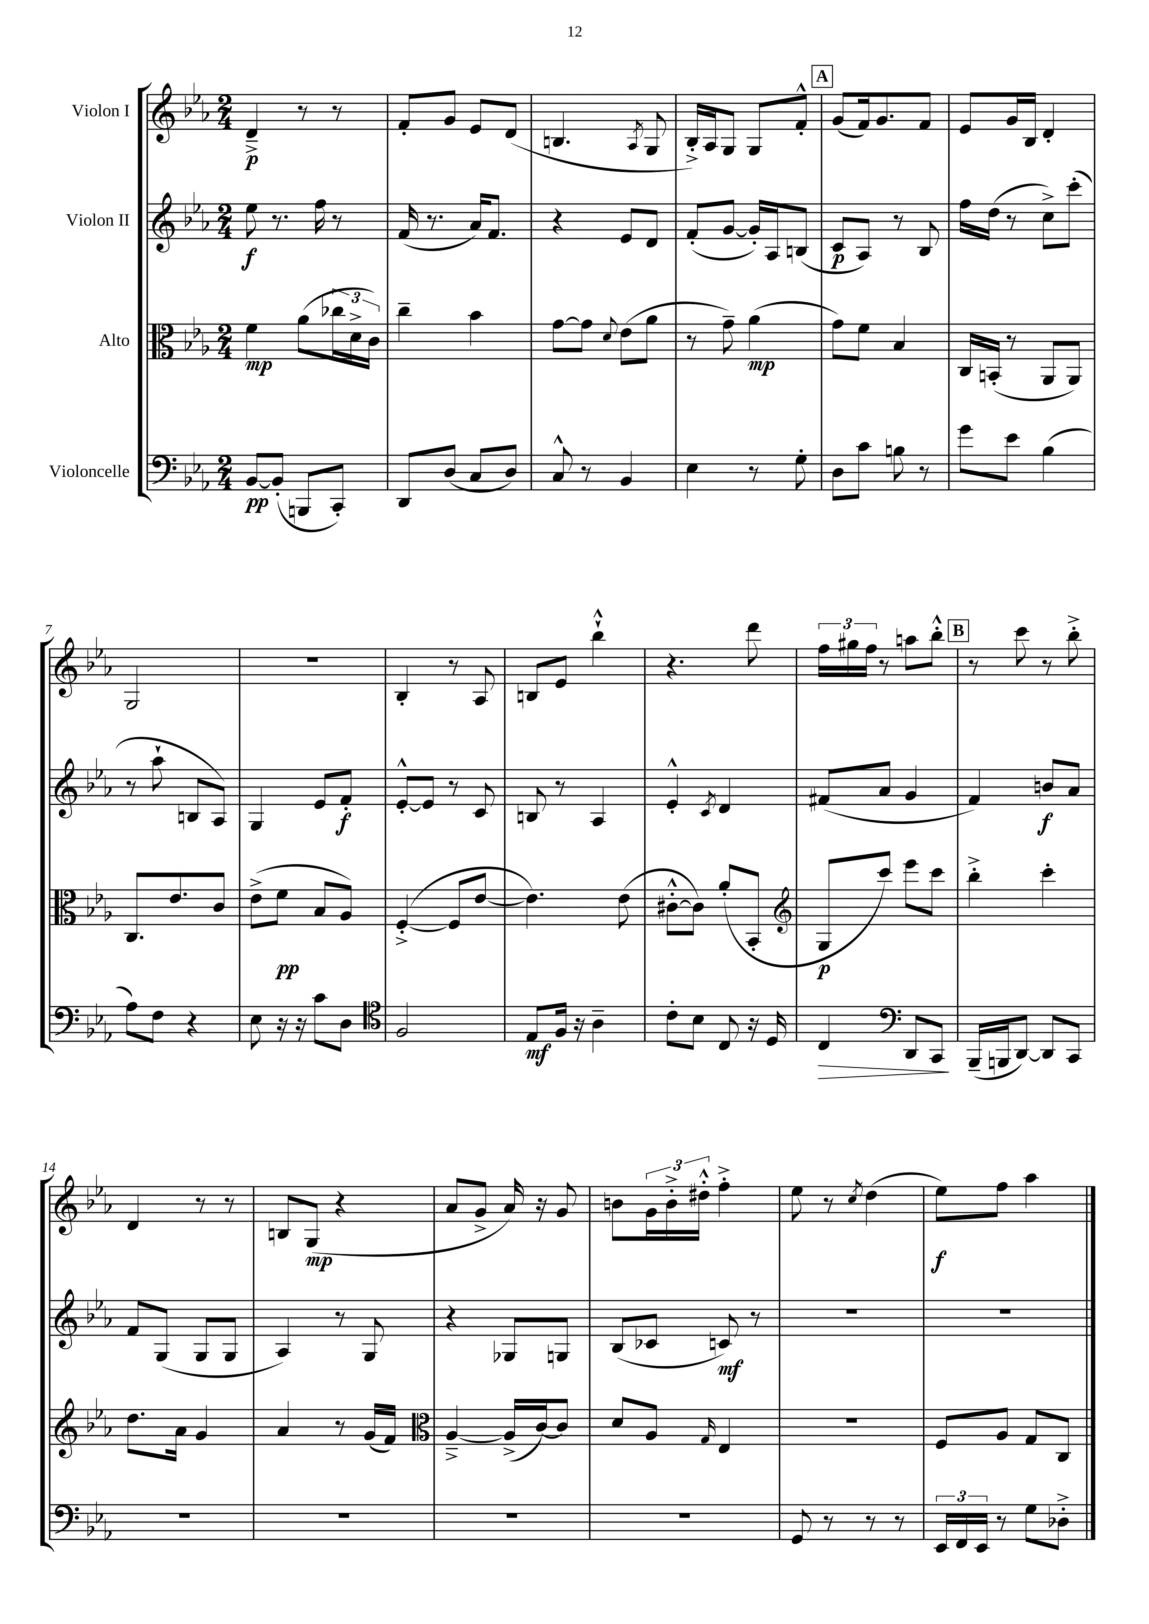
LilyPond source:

<<
\new StaffGroup <<
\new Staff = "s0" \with { instrumentName = "Violon I" } {
    \clef treble \key ees \major \numericTimeSignature \time 2/4
    d'4--->\p r8 r8 |
    f'8-. g'8 ees'8 d'8( |
    b4. \acciaccatura { aes8 } g8 |
    bes16-.->) aes16 g8 g8 f'8-.-^ |
    \mark \markup { \box "A" } g'8( f'16) g'8. f'8 |
    ees'8 g'16 bes16 d'4-. |
    g2 |
    r2 |
    bes4-. r8 aes8 |
    b8 ees'8 bes''4-!-^ |
    r4. d'''8 |
    \tuplet 3/2 { f''16 gis''16 f''16 } r8 a''8 bes''8-.-^ |
    \mark \markup { \box "B" } r8 c'''8 r8 bes''8-.-> |
    d'4 r8 r8 |
    b8 g8\mp( r4 |
    aes'8 g'8-> aes'16) r16 g'8 |
    b'8 \tuplet 3/2 { g'16 b'16-.-> dis''16-.-^ } f''4-.-> |
    ees''8 r8 \acciaccatura { c''8 } d''4( |
    ees''8\f) f''8 aes''4 \bar "|." |
}
\new Staff = "s1" \with { instrumentName = "Violon II" } {
    \clef treble \key ees \major \numericTimeSignature \time 2/4
    ees''8\f r8. f''16 r8 |
    f'16( r8. aes'16) f'8. |
    r4 ees'8 d'8 |
    f'8-.( g'8~ g'16-.) aes16 b8( |
    \mark \markup { \box "A" } c'8\p aes8) r8 bes8 |
    f''16 d''16( r8 c''8->) c'''8-.( |
    r8 aes''8-! b8 aes8) |
    g4 ees'8 f'8-.\f |
    ees'8~-.-^ ees'8 r8 c'8 |
    b8 r8 aes4 |
    ees'4-.-^ \acciaccatura { c'8 } d'4 |
    fis'8( aes'8 g'4 |
    \mark \markup { \box "B" } f'4) b'8\f aes'8 |
    f'8 g8( g8 g8 |
    aes4) r8 g8 |
    r4 ges8 g8 |
    bes8( ces'8 c'8\mf) r8 |
    R2 |
    R2 \bar "|." |
}
\new Staff = "s2" \with { instrumentName = "Alto" } {
    \clef alto \key ees \major \numericTimeSignature \time 2/4
    f'4\mp aes'8( \tuplet 3/2 { ces''16 d'16-> c'16) } |
    c''4-- bes'4 |
    g'8~ g'8 \appoggiatura { d'8 } ees'8( aes'8 |
    r8 g'8--) aes'4\mp( |
    \mark \markup { \box "A" } g'8) f'8 bes4 |
    c16 b,16-.( r8 aes,8 aes,8) |
    c8. ees'8. c'8 |
    ees'8->( f'8\pp bes8 aes8) |
    f4~-.->( f8 ees'8~ |
    ees'4.) ees'8( |
    cis'8~-.-^ cis'8) aes'8-.( bes,8-. |
    \clef treble g8\p c'''8) ees'''8 c'''8 |
    \mark \markup { \box "B" } bes''4-.-> c'''4-. |
    d''8. aes'16 g'4 |
    aes'4 r8 g'16( f'16) |
    \clef alto aes4~---> aes16->( c'16~) c'8 |
    d'8 aes8 \grace { g16 } ees4 |
    r2 |
    f8 aes8 g8 c8 \bar "|." |
}
\new Staff = "s3" \with { instrumentName = "Violoncelle" } {
    \clef bass \key ees \major \numericTimeSignature \time 2/4
    bes,8~\pp bes,8-.( b,,8 c,8-.) |
    d,8 d8( c8 d8) |
    c8-^ r8 bes,4 |
    ees4 r8 g8-. |
    \mark \markup { \box "A" } d8 c'8 b8 r8 |
    g'8 ees'8 bes4( |
    aes8) f8 r4 |
    ees8 r16 r16 c'8 d8 |
    \clef tenor f2 |
    ees8\mf f16 r16 aes4-- |
    c'8-. bes8 c8 r16 d16 |
    c4\> \clef bass d,8 c,8\! |
    \mark \markup { \box "B" } bes,,16--( b,,16 d,8~) d,8 c,8 |
    R2 |
    R2 |
    R2 |
    R2 |
    g,8 r8 r8 r8 |
    \tuplet 3/2 { ees,16 f,16 ees,16 } r8 g8 des8-.-> \bar "|." |
}
>>
>>
